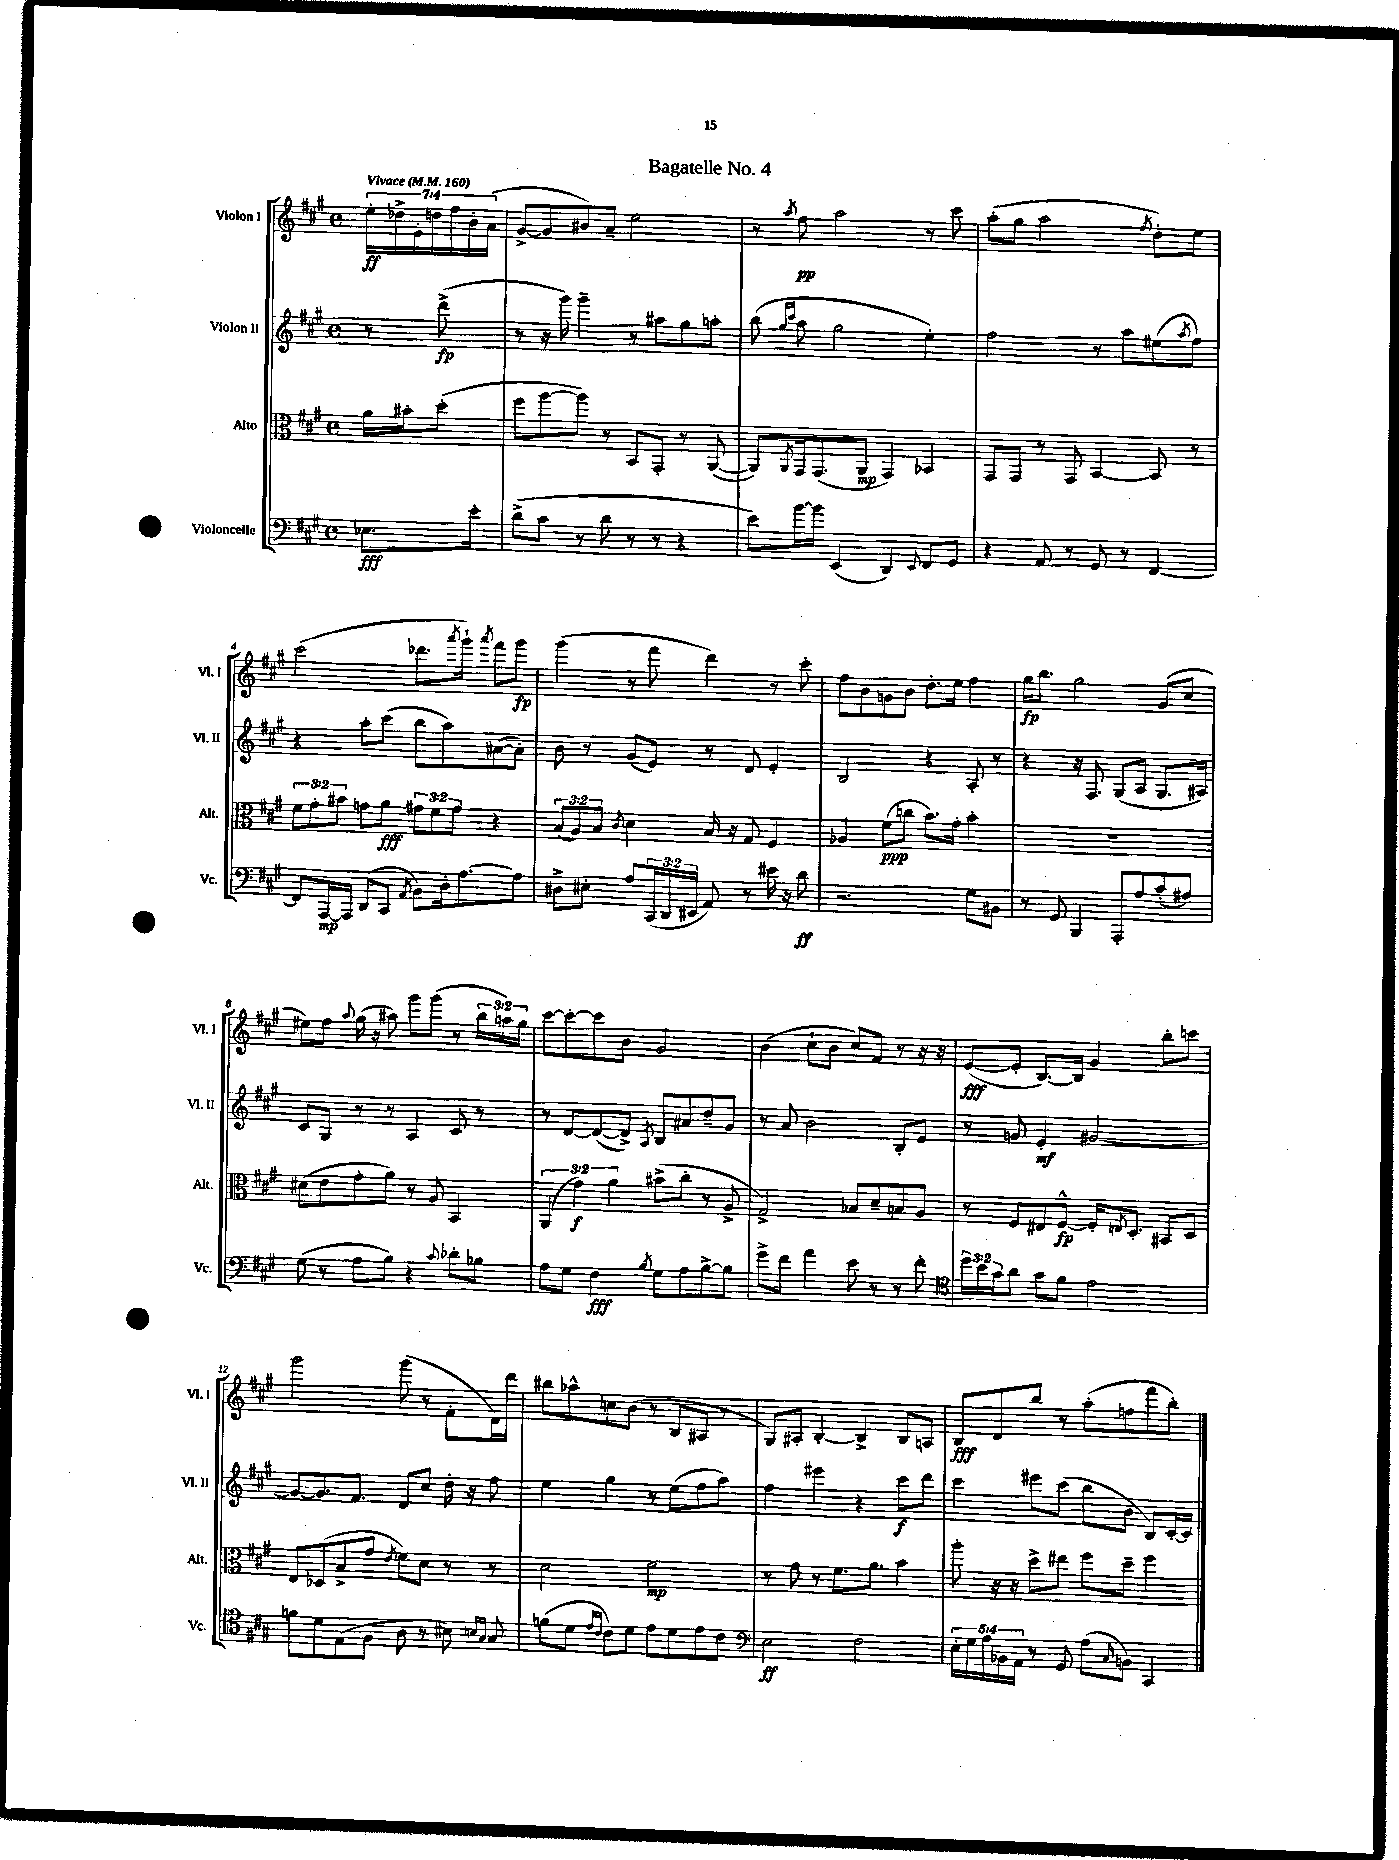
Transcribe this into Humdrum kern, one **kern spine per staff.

**kern	**kern	**kern	**kern
*staff4	*staff3	*staff2	*staff1
*clefF4	*clefC3	*clefG2	*clefG2
*k[f#c#g#]	*k[f#c#g#]	*k[f#c#g#]	*k[f#c#g#]
*M4/4	*M4/4	*M4/4	*M4/4
*met(c)	*met(c)	*met(c)	*met(c)
*MM160	*MM160	*MM160	*MM160
8.E-	16a	8r	28ee'
.	.	.	28dd-^
.	16b#'	.	.
.	.	.	28e'
.	.	.	28dd
.	(8dd'	(8ddd^	.
.	.	.	28ff#
.	.	.	28b'
16e'	.	.	.
.	.	.	(28a
=	=	=	=
(8d^	8ff#	8r	[8g#^
8c#	[8aa	16r	8g#]
.	.	16ggg#)	.
8r	8aa])	4ggg#~	8b#)
8d	8r	.	8a~
8r	8BB	8r	2ee
8r	8GG#'	8aa#	.
4r	8r	8gg#	.
.	([8AA	8aa'	.
=	=	=	=
8e)	8AA])	(8bb	8r
.	.	16qqgg#	.
.	8qAA	16qqccc#	8qaa
[16b	16GG#	8aa	8ff#
16b]	(8.GG#	.	.
(4EE	.	2gg#	2aa
.	8AA	.	.
4DD)	4GG#)	.	.
8qqEE	.	.	.
8FF#	4BB-	4ee')	8r
8GG#	.	.	8ccc#
=	=	=	=
4r	8GG#	2ff#	(8aa'
.	8GG#	.	8gg#
8AA	8r	.	2aa
8r	8GG#	.	.
8GG#	[4BB	8r	.
8r	.	8aa	.
.	.	.	8qff#
[4FF#	8BB]	(8ee#	8dd')
.	.	8qaa	.
.	8r	8ff#)	8ee
=	=	=	=
8FF#]	12f#	4r	(2ccc#
.	12g#'	.	.
[16AAA	.	.	.
.	12b#	.	.
16AAA]	.	.	.
(8DD	8g	8aa'	.
8CC#	8a	(8ccc#	.
8qAA	.	.	.
8BB)	12g#	8bb	8.ddd-
.	12f#	.	.
16D'	.	8aa)	.
.	12g#	.	.
.	.	.	8qaaa
[8.A	.	.	16ggg#`)
.	.	.	8qaaa
.	4r	([8a#	8fff#
8A]	.	8a#'])	8ggg#
=	=	=	=
8D#^	(12B	8b	(4ggg#
.	12A)	.	.
8E#'	.	8r	.
.	12B	.	.
.	8qc#	.	.
8A	4d	(8g#	8r
(24CC#	.	8e)	8fff#
24DD	.	.	.
24EE#	.	.	.
8AA)	16B	8r	4ddd)
.	16r	.	.
8r	8G#	8d	.
16e#	4F#	4e'	8r
16r	.	.	.
8d	.	.	8ccc#'
=	=	=	=
2.r	4A-	2B	8ff#
.	.	.	8b
.	(8f#	.	8g
.	8cc	.	8b
.	8.b)	4r	8.dd'
.	16g#'	.	16ee
8G#	4b'	8A'	4ff#
8BB#	.	8r	.
=	=	=	=
8r	1r	4r	16gg#
.	.	.	8.bb
8GG#	.	.	.
4BBB	.	16r	2gg#
.	.	8.F#	.
8AAA'	.	(8G#	.
8A	.	8A	.
(8c#'	.	8.G#	(8g#
8A#)	.	.	8cc#
.	.	16A#)	.
=	=	=	=
(8G#	(8d#	8c#	8ee#)
8r	8e	8G#	8ff#
.	.	.	8qqaa
8A	8g#'	8r	(16gg#
.	.	.	16r
8B)	8a)	8r	8aa#)
4r	8r	4A	8ggg#
.	8A	.	(8ggg#
8qqc#	.	.	.
8d-'	4BB	8c#	8r
8B-	.	8r	24bb
.	.	.	24aa)
.	.	.	24gg#
=	=	=	=
8A	(6AA	8r	[8ccc#
8G#	.	[8d	8ccc#'_
.	6g#)	.	.
4F#	.	(8d_	8ccc#]
.	6a	.	.
.	.	8d^])	8b
8qB	.	8qA	.
8G#	(8b#^	8B	2g#
8A	8cc#'	8a#	.
[8B^	8r	8dd~	.
8B]	8A^	8g#	.
=	=	=	=
8g#^	2G#^)	8r	(4b
8f#	.	8a	.
4a	.	2b	8cc#`
.	.	.	8b
8e	8B-	.	8cc#)
8r	8d~	.	8f#
8r	8B	8B'	8r
8f#'	8A	8e	16r
.	.	.	16r
=	=	=	=
*clefC4	*	*	*
24dd	8r	8r	([8e
24b	.	.	.
24g#	.	.	.
8a	8F#	8g	8e']
8g#	8E#	4e'	[8.B)
8f#	[8F#^^	.	.
.	.	.	16B]
2e	16F#']	[2g#	4g#
.	8qE	.	.
.	8.D'	.	.
.	8BB#	.	8bb'
.	8D	.	8ccc
=	=	=	=
8f	8E	8g#_	2ggg#
8d	(8D-	8.g#]	.
(8E	8B^	.	.
.	.	8.f#	.
8F#	8g#	.	.
.	8qe	.	.
8A	8f#)	8d	(8ggg#
8r	8d	8cc#	8r
8B#)	8r	16dd'	8f#'
.	.	16r	.
16qqB	.	.	.
16qqG#	.	.	.
8G#	8r	8ff#	16d)
.	.	.	16ddd
=	=	=	=
(8f	2d	4ee	8bb#
8d	.	.	8aa-^^
16qqe	.	.	.
16qqc#	.	.	.
8c#)	.	4gg#	8cc
8d	.	.	(8b
8e	2f#	8r	8r
8d	.	(8ee	8B
8e	.	8ff#	8A#
8c#	.	8aa)	8r
=	=	=	=
*clefF4	*	*	*
2E	8r	4ff#	8G#)
.	8g#	.	8A#'
.	8r	4eee#	[4B'
.	8.f#	.	.
2F#	.	4r	4B^]
.	8.a	.	.
.	4b	8ccc#	8B
.	.	8ddd	8A
=	=	=	=
20E'	8aa'	4ccc#	8B
20G#	.	.	.
20A	.	.	.
.	16r	.	8d
20BB-	.	.	.
.	16r	.	.
20AA	.	.	.
8r	8dd^	8eee#	8bb
8GG#	8ee#	(8ccc#	8r
(8A	8ff#	8bb	(8aa'
16qqC#	.	.	.
8BB)	8dd~	8b	8ff
4CC#	4ff#	8B)	8fff#
.	.	[16c#'	8bb')
.	.	16c#]	.
==	==	==	==
*-	*-	*-	*-
